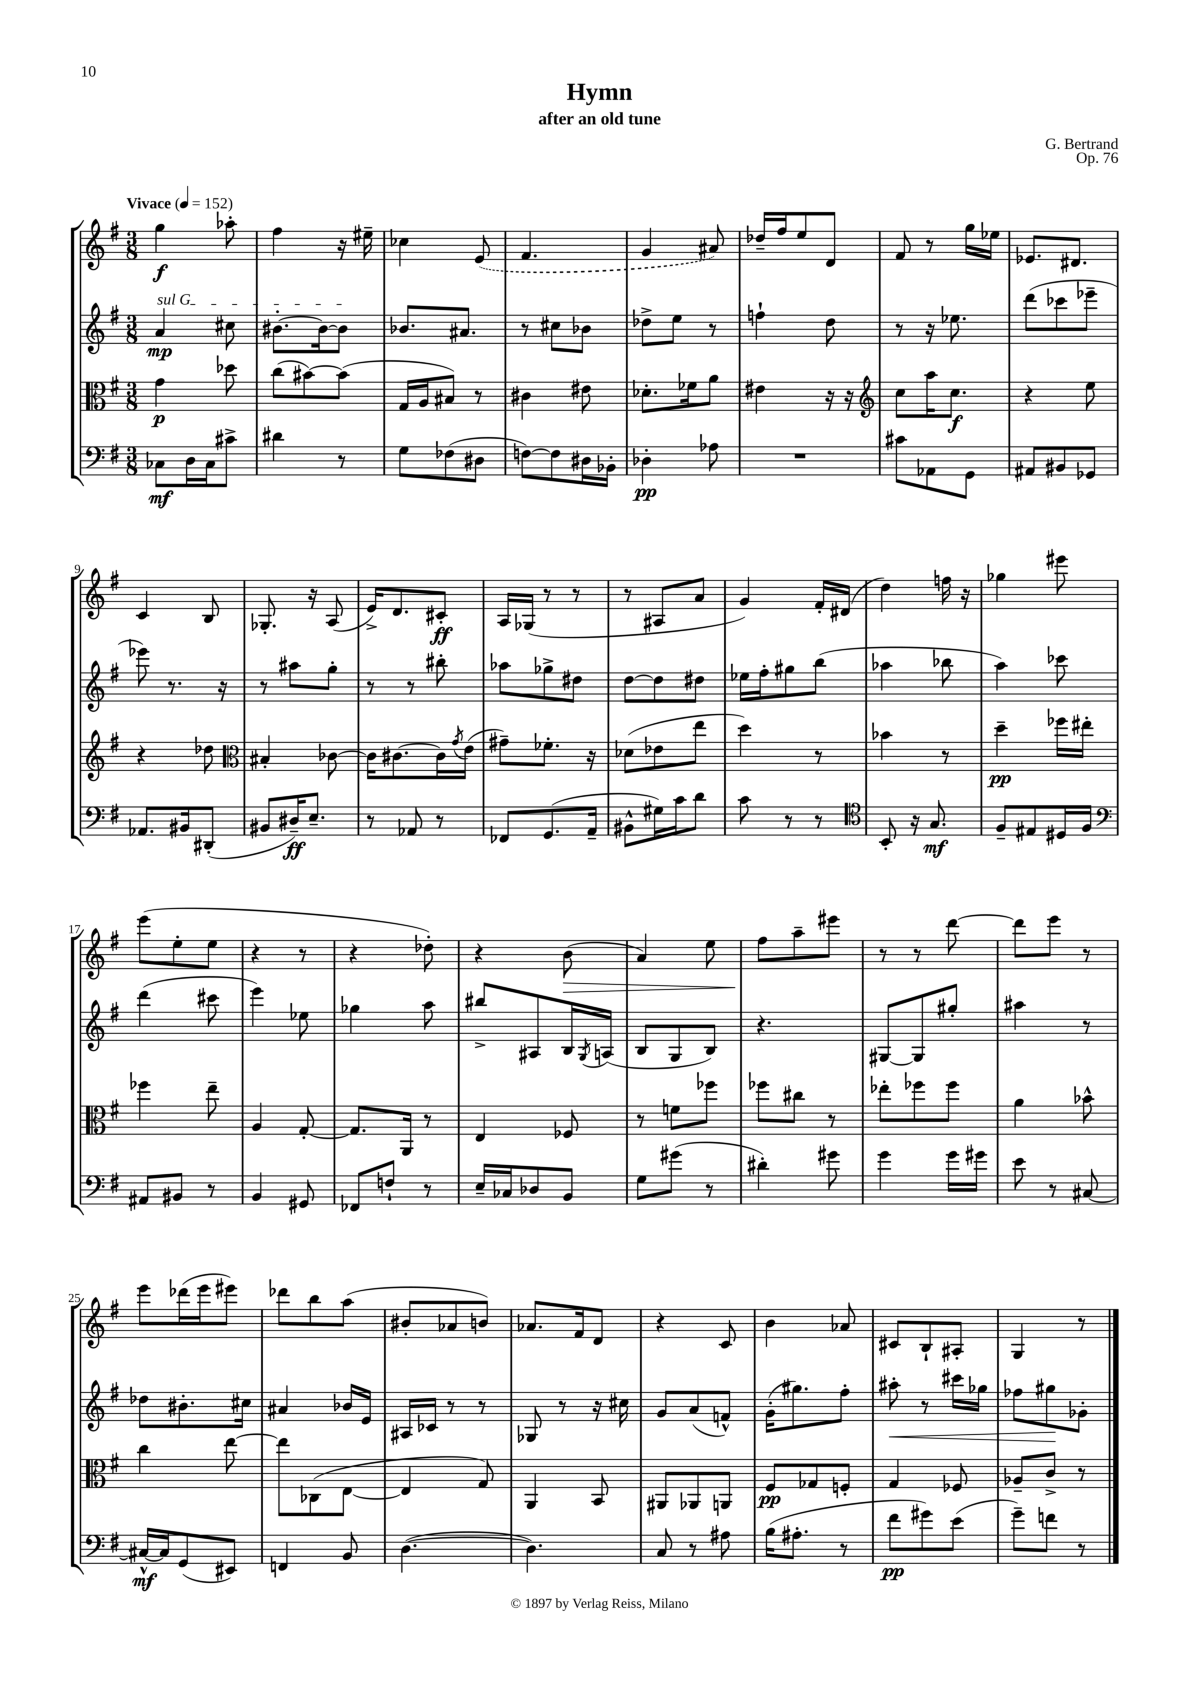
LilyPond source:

\header { title = "Hymn" composer = "G. Bertrand" subtitle = "after an old tune" opus = "Op. 76" }
<<
\new StaffGroup <<
\new Staff = "s0" {
    \clef treble \key g \major \numericTimeSignature \time 3/8 \tempo "Vivace" 4 = 152
    g''4\f aes''8-. |
    fis''4 r16 eis''16-- |
    ces''4 \once \slurDashed e'8( |
    fis'4. |
    g'4 ais'8) |
    des''16-- fis''16 e''8 d'8 |
    fis'8 r8 g''16 ees''16 |
    ees'8. dis'8. |
    c'4 b8 |
    ges8.-. r16 a8( |
    e'16->) d'8. cis'8-.\ff |
    a16 ges16( r8 r8 |
    r8 ais8 a'8 |
    g'4) fis'16-. dis'16( |
    d''4) f''16 r16 |
    ges''4 eis'''8 |
    e'''8( e''8-. e''8 |
    r4 r8 |
    r4 des''8-.) |
    r4 b'8\>( |
    a'4) e''8 |
    fis''8\! a''8-- eis'''8 |
    r8 r8 d'''8~ |
    d'''8 e'''8 r8 |
    e'''8 des'''16( e'''16 eis'''8) |
    des'''8 b''8 a''8( |
    bis'8-. aes'8 b'8) |
    aes'8. fis'16 d'8 |
    r4 c'8 |
    b'4 aes'8 |
    cis'8 b8-! ais8-. |
    g4 r8 \bar "|." |
}
\new Staff = "s1" {
    \clef treble \key g \major \numericTimeSignature \time 3/8
    \once \override TextSpanner.bound-details.left.text = \markup { \italic "sul G" } a'4\mp\startTextSpan cis''8 |
    bis'8.~-. bis'16~ bis'8\stopTextSpan |
    bes'8. ais'8. |
    r8 cis''8 bes'8 |
    des''8-> e''8 r8 |
    f''4-! d''8 |
    r8 r16 ees''8. |
    d'''8( ces'''8 ees'''8-- |
    ees'''8) r8. r16 |
    r8 ais''8 g''8-. |
    r8 r8 bis''8-. |
    aes''8 ges''8-> dis''8 |
    d''8~ d''8 dis''8 |
    ees''16 fis''16-. gis''8 b''8( |
    aes''4 bes''8 |
    a''4) ces'''8 |
    d'''4( cis'''8 |
    e'''4) ees''8 |
    ges''4 a''8 |
    bis''8-> ais8 b16 \acciaccatura { g8 } a16( |
    b8 g8 b8) |
    r4. |
    gis8~ gis8 gis''8-. |
    ais''4 r8 |
    des''8 bis'8.-. cis''16 |
    ais'4 bes'16 e'16 |
    ais16 ces'16 r8 r8 |
    ges8 r8 r16 cis''16 |
    g'8 a'8( f'8-^) |
    g'16-.( gis''8.) fis''8-. |
    ais''8-.\< r8 cis'''16 ges''16 |
    fes''8 gis''8\! ges'8-. \bar "|." |
}
\new Staff = "s2" {
    \clef alto \key g \major \numericTimeSignature \time 3/8
    g'4\p des''8 |
    c''8( bis'8~) bis'8( |
    g16 a16 bis8) r8 |
    cis'4 eis'8 |
    des'8.-. fes'16 a'8 |
    eis'4 r16 r16 |
    \clef treble c''8 a''16 c''8.\f |
    r4 e''8 |
    r4 des''8 |
    \clef alto bis4-. ces'8~ |
    ces'16 cis'8.~ cis'16 \acciaccatura { g'8 } e'16( |
    gis'8--) fes'8.-. r16 |
    des'8( ees'8 e''8 |
    d''4) r8 |
    bes'4 r8 |
    d''4--\pp fes''16 eis''16-. |
    fes''4 e''8-- |
    a4 g8~-. |
    g8. a,16 r8 |
    e4 fes8 |
    r8 f'8 fes''8 |
    fes''8 cis''8 r8 |
    ees''8-. fes''8 fes''8 |
    a'4 bes'8-^ |
    c''4 e''8~ |
    e''8 ces8( e8~ |
    e4 g8) |
    a,4 b,8 |
    ais,8 aes,8 a,8 |
    fis8\pp ges8 f8-. |
    g4 fes8 |
    aes8-- c'8-> r8 \bar "|." |
}
\new Staff = "s3" {
    \clef bass \key g \major \numericTimeSignature \time 3/8
    ces8\mf d16 ces16 cis'8-> |
    dis'4 r8 |
    g8 fes8( dis8 |
    f8~) f8 dis16 bes,16-. |
    des4-.\pp aes8 |
    R4. |
    cis'8 aes,8 g,8 |
    ais,8 bis,8 ges,8 |
    aes,8. bis,16 dis,8-.( |
    bis,8 dis16--\ff) e8.-- |
    r8 aes,8 r8 |
    fes,8 g,8.( a,16-- |
    bis,8-^ gis16) c'16 d'8 |
    c'8 r8 r8 |
    \clef tenor b,8-. r16 g8.\mf |
    fis8-- eis8 dis16 fis16 |
    \clef bass ais,8 bis,8 r8 |
    b,4 gis,8 |
    fes,8 f8-! r8 |
    e16-- ces16 des8 b,8 |
    g8 gis'8( r8 |
    dis'4-.) gis'8 |
    g'4 g'16 gis'16 |
    e'8 r8 cis8~ |
    cis16~-^\mf cis16 g,8( eis,8) |
    f,4 b,8 |
    d4.~( |
    d4.) |
    c8 r8 ais8 |
    b16( ais8.-. r8 |
    fis'8\pp gis'8) e'8( |
    g'8--) f'8 r8 \bar "|." |
}
>>
>>
